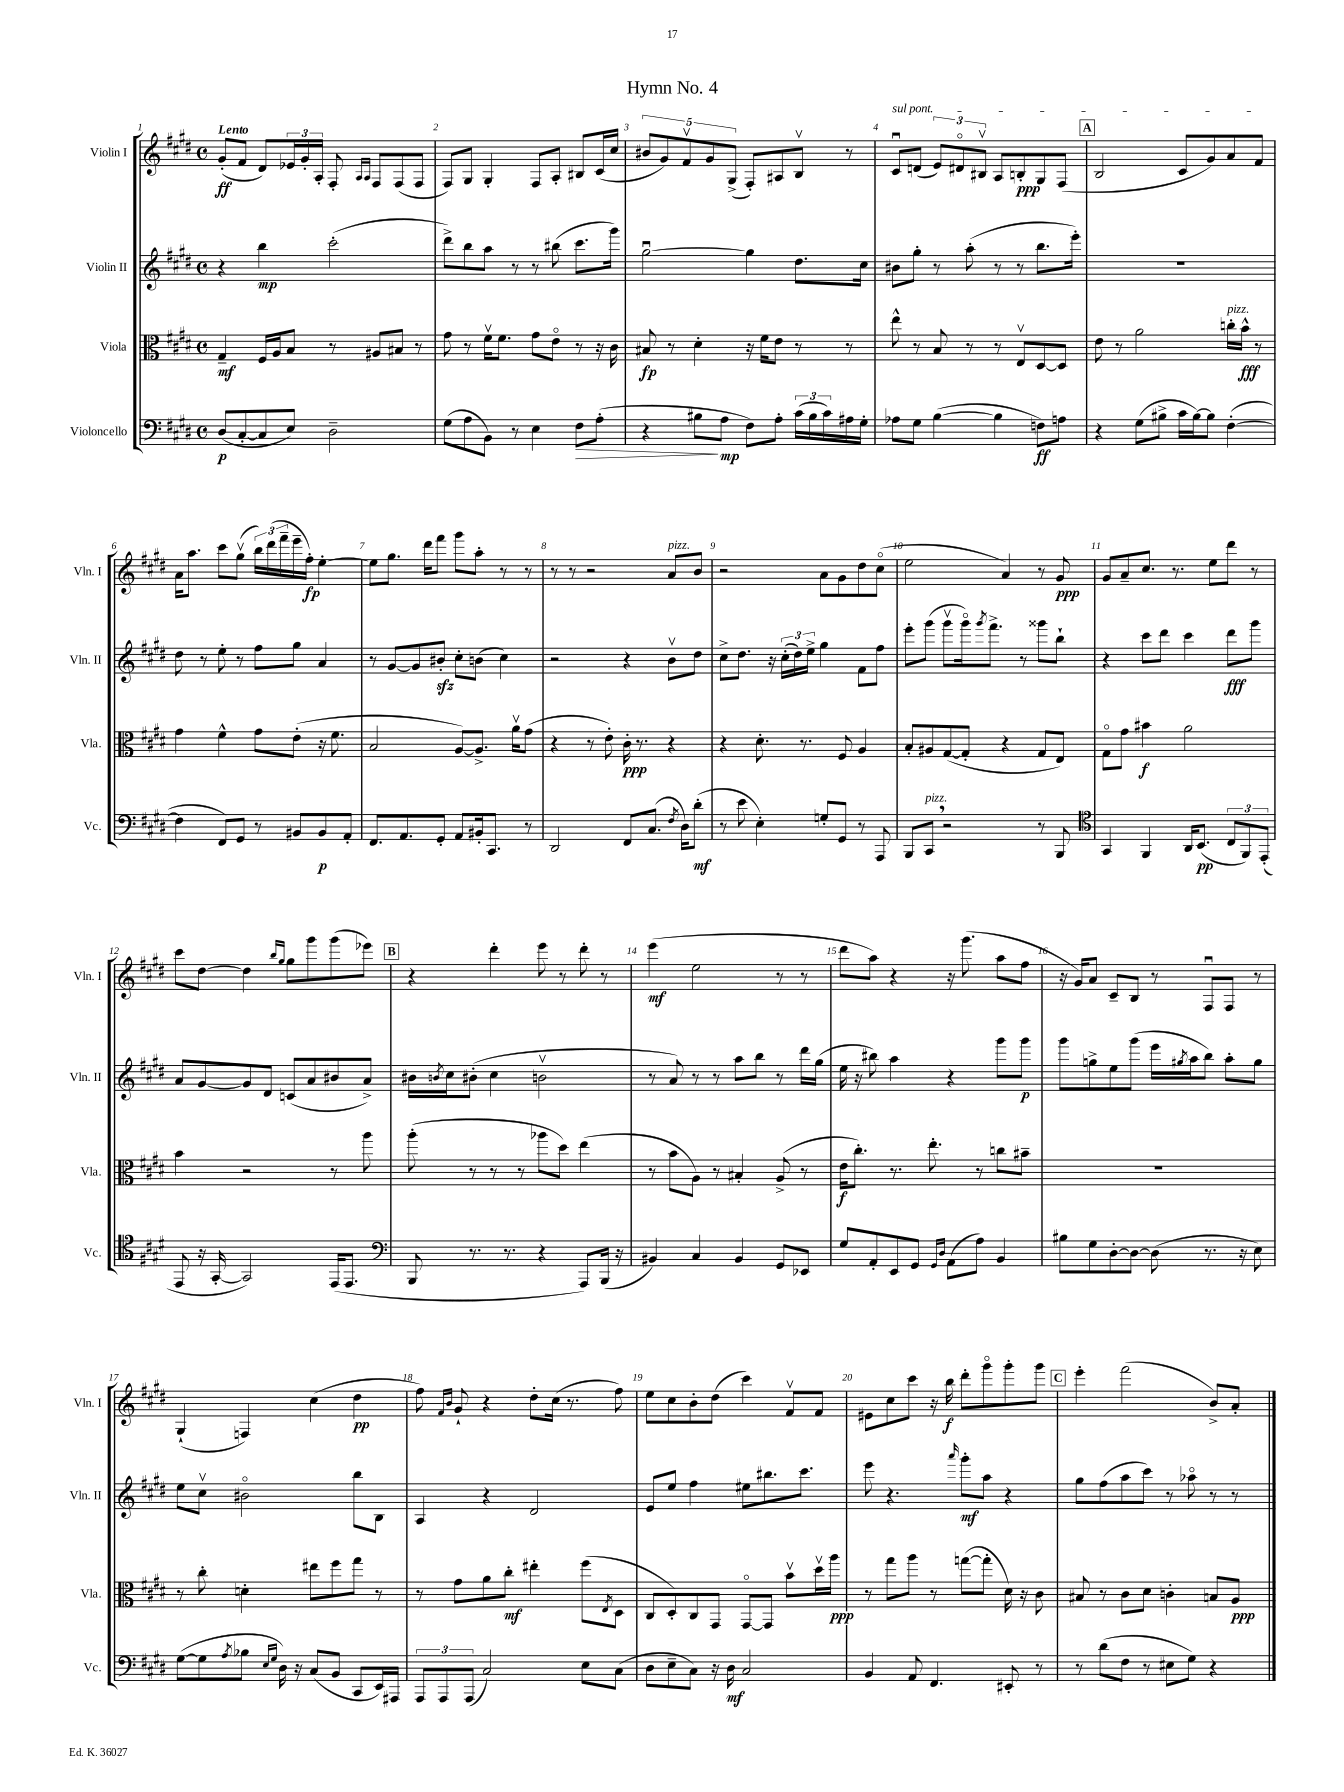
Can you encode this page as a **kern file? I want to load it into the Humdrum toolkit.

**kern	**kern	**kern	**kern
*staff4	*staff3	*staff2	*staff1
*clefF4	*clefC3	*clefG2	*clefG2
*k[f#c#g#d#]	*k[f#c#g#d#]	*k[f#c#g#d#]	*k[f#c#g#d#]
*M4/4	*M4/4	*M4/4	*M4/4
*met(c)	*met(c)	*met(c)	*met(c)
(8D#/L	4G#~/	4r	(8g#'/L
[8C#'/	.	.	8f#/J
8C#/]	16F#/LL	4bb\	8d#/L)
.	16A/J	.	.
8E/J)	8B/J	.	24e-/L
.	.	.	24g#'/
.	.	.	24A'/JJ
2D#~\	8r	(2ccc#'\	8F#'/
.	.	.	16qqA/LL
.	.	.	16qqA/JJ
.	8A#/L	.	8F#/L
.	8B#/J	.	(8F#/
.	8r	.	8F#/J
=	=	=	=
(8G#\L	8g#\	8ddd#^\L)	8F#/L)
8A\	8r	8bb\	8G#/J
8BB\J)	16f#v\LK	8aa\J	4G#'/
.	8.f#\J	.	.
8r	.	8r	.
4E\	8g#\L	8r	8F#/L
.	8eo\J	(8bb#\	8A'/J
8F#\L	8r	8.ccc#\L	8B#/L
(8A'\J	16r	.	(16c#/L
.	16c#\	16ggg#\Jk)	16cc#/JJ
=	=	=	=
4r	8B#/	[2gg#u\	10b#/L
.	.	.	10g#/)
.	8r	.	.
.	.	.	10f#v/
8B#\L	4d#'\	.	.
.	.	.	10g#/
8A\J	.	.	.
.	.	.	(10G#^/J
8F#\L)	16r	4gg#\]	8F#'/L)
.	16f#\LK	.	.
8A'\J	8e\J	.	8A#/
(24c#\LL	8r	8.dd#\L	8Bv/J
24B#\	.	.	.
24c#\)	.	.	.
16A#\	8r	.	8r
16G#'\JJ	.	16cc#\Jk	.
=	=	=	=
8A-\L	8ee^^\	8b#\L	8c#u/L
8G#\J	8r	8gg#'\J	(8d/J
([4B\	8B/	8r	12e/L)
.	.	.	12d#o/
.	8r	(8aa'\	.
.	.	.	12B#v/J
4B\]	8r	8r	8A/L
.	8Ev/L	8r	8B'/
8F\L)	[8D#/	8.bb\L	8G#/
8A\J	8D#/]J	.	(8F#/J
.	.	16eee'\Jk)	.
=	=	=	=
4r	8e\	1r	2B/
.	8r	.	.
(8G#\L	2a\	.	.
8B#^\J	.	.	.
16c#\LL	.	.	8c#/L
[16B#\J)	.	.	.
8B#\]J	.	.	8g#/)
([4F#'\	16cc'\LL	.	8a/
.	16b^^\JJ	.	.
.	8r	.	8f#/J
=	=	=	=
4F#\]	4g#\	8dd#\	16a\LK
.	.	.	8.aa\J
.	.	8r	.
8FF#/L)	4f#^^\	8ee'\	8ccc#\L
8GG#/J	.	8r	(8gg#v\J
8r	8g#\L	8ff#\L	24bb\LL)
.	.	.	(24ddd#\
.	.	.	24fff#~\
8BB#/L	(8e'\J	8gg#\J	16eee~\
.	.	.	16ff#'\JJ)
8BB#/	16r	4a/	[4ee'\
.	8.f#\	.	.
8AA'/J	.	.	.
=	=	=	=
8.FF#/L	2B/	8r	8ee\]L
.	.	[8g#/L	8.gg#\J
8.AA/	.	.	.
.	.	8g#/]	.
.	.	.	16ddd#\LK
8GG#'/J	.	8b#'/J	8fff#\J
8AA/L	[8A/L)	8cc#'\L	8ggg#\L
16BB#'/k	8.A^/]J	(8b\J	8aa'\J
8.CC#/J	.	.	.
.	.	4cc#\)	8r
.	16av\LK	.	.
8r	(8g#\J	.	8r
=	=	=	=
2DD#/	4r	2r	8r
.	.	.	8r
.	8r	.	2r
.	8e'\)	.	.
8FF#/L	16c#'\	4r	.
.	8.r	.	.
(8.C#/J	.	.	.
.	4r	8bv\L	8a/L
8qF#/	.	.	.
16D#\LK)	.	.	.
(8d#'\J	.	8dd#\J	8b/J
=	=	=	=
8r	4r	8cc#^\L	2r
8e\	.	8.dd#\J	.
4E'\)	8.d#'\	.	.
.	.	16r	.
.	.	(24cc#'\LL	.
.	.	24dd#\)	.
.	8.r	.	.
.	.	24ee^\JJ	.
8G'/L	.	4gg#\	8a\L
8GG#/J	8F#/	.	8g#\
8r	4A/	8f#\L	8dd#\
8AAA/	.	8ff#\J	(8cc#o\J
=	=	=	=
8BBB/L	8B'/L	8eee'\L	2ee\
8CC#/J	8A#/	(8ggg#\J	.
2r	([8G#/	8ggg#v\L	.
.	8G#'/]J	16ggg#o\k)	.
.	.	8qggg#/	.
.	.	8.fff#^\J	.
.	4r	.	4a/)
.	.	8r	.
8r	8G#/L	8ggg##\L	8r
8BBB/	8E/J)	8bb`\J	8g#/
=	=	=	=
*clefC4	*	*	*
4GG#/	8G#o\L	4r	8g#/L
.	8g#\J	.	8a~/
4FF#/	4b#\	8ccc#\L	8.cc#/J
.	.	8ddd#\J	.
.	.	.	8.r
16AA/LK	2a\	4ccc#\	.
(8.BB/J	.	.	.
.	.	.	8ee\L
12C#/L	.	8ddd#\L	8ddd#\J
12FF#/)	.	.	.
.	.	8ggg#\J	8r
(12EE'/J	.	.	.
=	=	=	=
8EE/	4b\	8a/L	8ccc#\L
16r	.	[8g#/	[8dd#\J
[16GG#'/	.	.	.
2GG#/])	2r	8g#/]	4dd#\]
.	.	8d#/J	.
.	.	.	16qqbb/LL
.	.	.	16qqgg#/JJ
.	.	(8c/L	8gg#\L
.	.	8a/	8ggg#\
(16EE/LK	8r	8b#/	(8ggg#\
8.EE/J	.	.	.
.	8aa\	8a^/J)	8eee-\J)
=	=	=	=
*clefF4	*	*	*
8BBB/	(8aa'\	16b#\LL	4r
.	.	8qb/	.
.	.	16cc#\J	.
8.r	8r	(8b#'\J	.
.	8r	4cc#\	4ddd#'\
8.r	.	.	.
.	8r	.	.
4r	8aa-\L	2bv\	8eee\
.	8dd#\J)	.	8r
8AAA/L)	(4ee\	.	8ddd#'\
(16BBB/Jk	.	.	8r
16r	.	.	.
=	=	=	=
4BB#/)	8r	8r	(4eee\
.	8b\L	8a/)	.
4C#/	8A\J)	8r	2ee\
.	8r	8r	.
4BB#/	4B#'/	8aa\L	.
.	.	8bb\J	.
8GG#/L	(8A^/	8r	8r
8EE-/J	8r	16ddd#\LL	8r
.	.	(16gg#\JJ	.
=	=	=	=
8G#/L	16e\LK	16ee\	8ddd#\L
.	8.cc#'\J)	16r	.
8AA'/	.	8bb#\)	8aa\J)
8EE/	8.r	4aa\	4r
8GG#/J	.	.	.
.	8.ee'\	.	.
16qqGG#/LL	.	.	.
16qqD#/JJ	.	.	.
(8AA\L	.	4r	16r
.	.	.	(8.ggg#\
8A\J)	8r	.	.
4BB/	8cc\L	8ggg#\L	8aa\L
.	8b#~\J	8ggg#\J	8ff#\J
=	=	=	=
8B#\L	1r	8ggg#\L	16r
.	.	.	16g#/LK)
8G#\	.	8gg^\	8a/J
[8D#'\	.	8ee\	8c#~/L
8D#\_J	.	(8ggg#\J	8B/J
(8D#\]	.	16eee\LL	8r
.	.	8qgg#/	.
.	.	16aa\J	.
8.r	.	8bb\J)	8F#u/L
.	.	8aa'\L	8F#/J
16r	.	.	.
8E\)	.	8gg#\J	8r
=	=	=	=
([8G#\L	8r	8ee\L	(4G#`/
8G#\]	8cc#'\	8cc#v\J	.
8qA/	.	.	.
8B-\J	4d'\	2b#o\	4F/)
16qqE/LL	.	.	.
16qqG#/JJ	.	.	.
16D#\)	.	.	.
16r	.	.	.
(8C#/L	8ee#\L	.	(4cc#\
8BB/J	8ff#\	.	.
8CC#/L	8gg#\J	8bb\L	4dd#\
16EE/L)	8r	8B\J	.
16AAA#/JJ	.	.	.
=	=	=	=
12AAA/L	8r	4A/	8ff#\)
12AAA/	.	.	.
.	.	.	16qqf#/LL
.	.	.	16qqb/JJ
.	8g#\L	.	8g#`/
(12AAA/J	.	.	.
2C#/)	8a\	4r	4r
.	8cc#'\J	.	.
.	4ee#'\	2d#/	8dd#'\L
.	.	.	(16cc#\Jk
.	.	.	8.r
8E\L	(8ff#\L	.	.
.	8qE/	.	.
(8C#\J	8D#\J	.	8ff#\)
=	=	=	=
8D#\L	8C#/L	8e/L	8ee\L
8E~\	8D#'/)	8ee/J	8cc#\
8C#\J)	8C#/	4ff#\	8b'\
16r	8GG#/J	.	(8dd#\J
16D#\	.	.	.
2C#/	[8GG#o/L	8ee#\L	4ccc#\)
.	8GG#/]J	8.bb#\	.
.	8bv\L	.	8f#v/L
.	.	8.ccc#\J	.
.	16dd#v\L	.	8f#/J
.	16aa\JJ	.	.
=	=	=	=
4BB/	8r	8eee\	8e#\L
.	8gg#\L	4.r	8cc#\
8AA/	8aa\J	.	8ccc#\J
4.FF#/	8r	.	16r
.	.	.	16bb\
.	.	16qqaaa/	.
.	([8gg\L	8ggg#'\L	8ddd#'\L
.	8gg'\]J	8aa\J	8ggg#o\
8EE#'/	16d#\)	4r	8ggg#'\
.	16r	.	.
8r	8c#\	.	8ggg#\J
=	=	=	=
8r	8B#/	8gg#\L	4eee'\
(8d#\L	8r	(8ff#\	.
8F#\J	8c#\L	8aa\	(2fff#\
8r	8d#\J	8ccc#\J)	.
8E#\L	4c'\	8r	.
8G#\J)	.	8aa-o\	.
4r	8B/L	8r	8b^/L)
.	8A/J	8r	8a'/J
==	==	==	==
*-	*-	*-	*-
